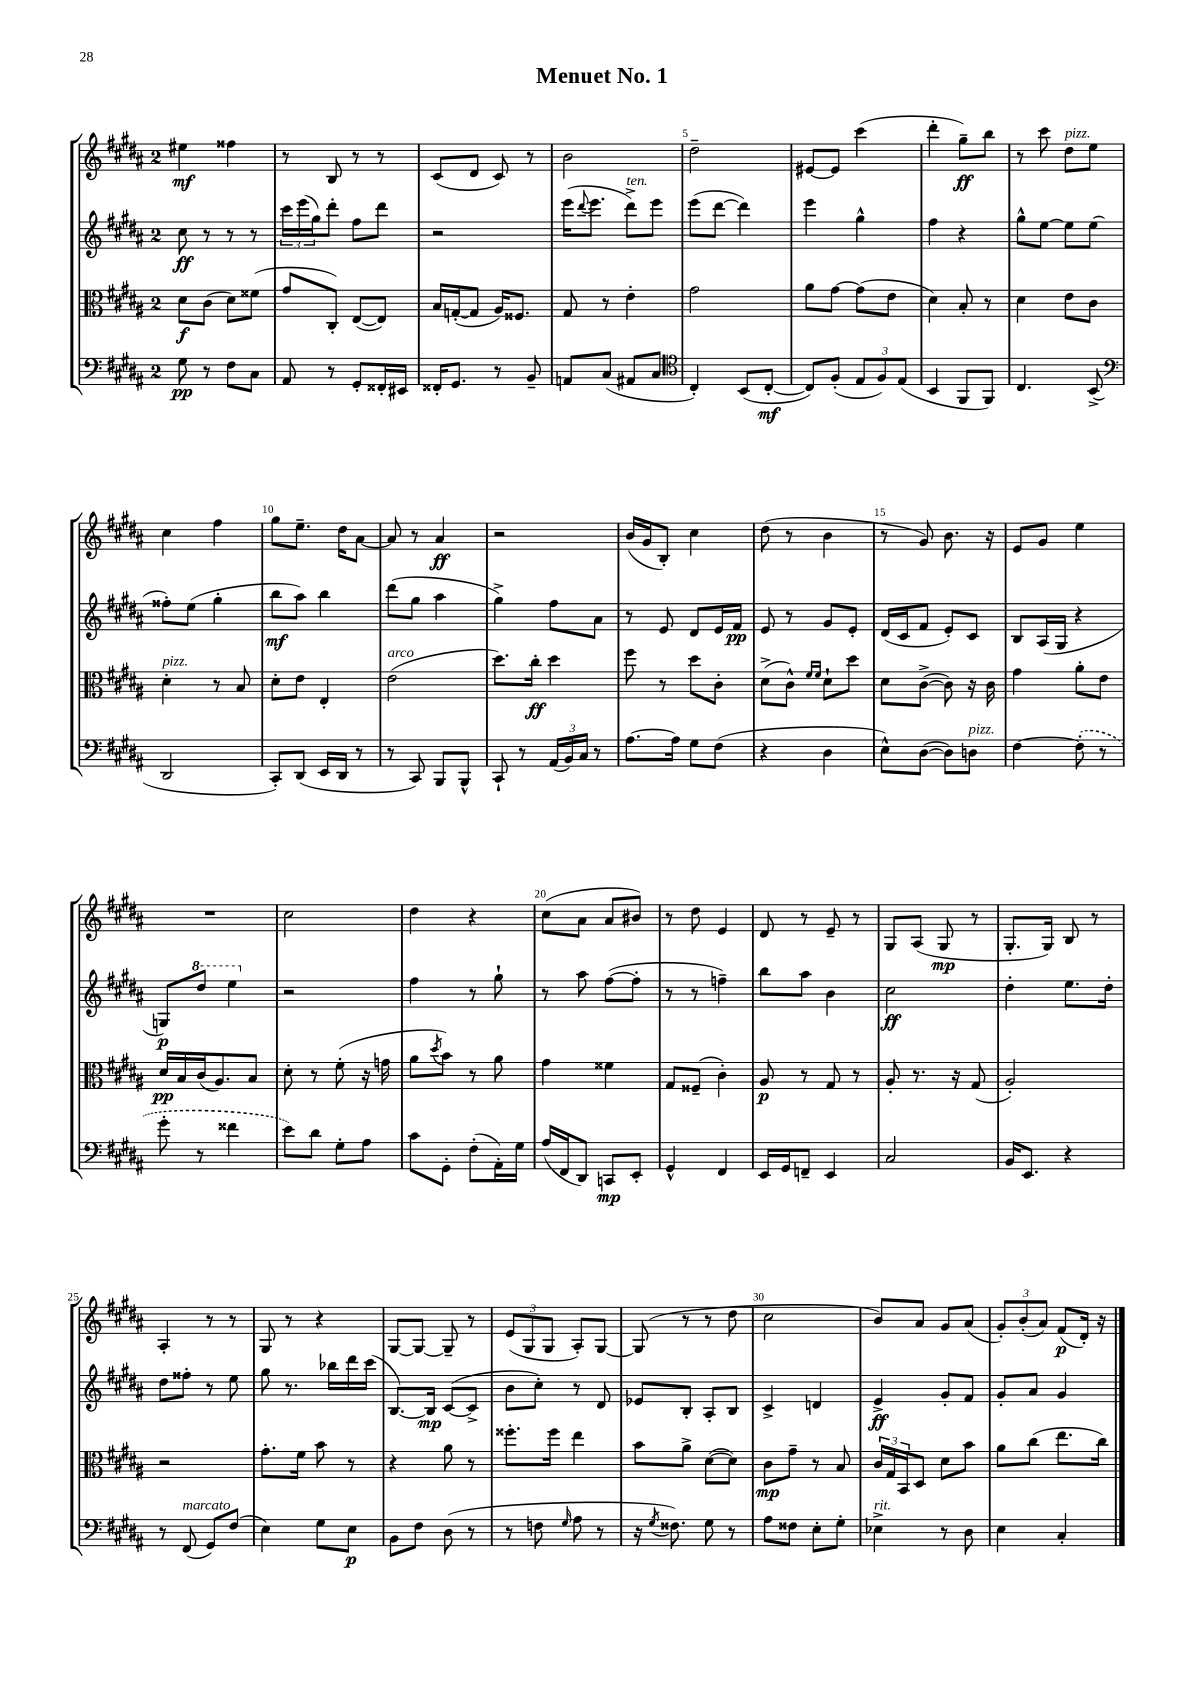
\header { title = "Menuet No. 1" }
<<
\new StaffGroup <<
\new Staff = "s0" {
    \clef treble \key b \major \once \override Staff.TimeSignature.style = #'single-digit \time 2/4
    eis''4\mf fisis''4 |
    r8 b8 r8 r8 |
    cis'8( dis'8 cis'8) r8 |
    b'2 |
    dis''2-- |
    eis'8~ eis'8 cis'''4( |
    dis'''4-. gis''8--\ff) b''8 |
    r8 cis'''8 dis''8^\markup { \italic "pizz." } e''8 |
    cis''4 fis''4 |
    gis''8 e''8.-- dis''16 ais'8~ |
    ais'8 r8 ais'4\ff |
    r2 |
    b'16( gis'16 b8-.) cis''4 |
    dis''8( r8 b'4 |
    r8 gis'8) b'8. r16 |
    e'8 gis'8 e''4 |
    R2 |
    cis''2 |
    dis''4 r4 |
    cis''8( ais'8 ais'8 bis'8) |
    r8 dis''8 e'4 |
    dis'8 r8 e'8-- r8 |
    gis8 ais8( gis8\mp r8 |
    gis8.-. gis16) b8 r8 |
    ais4-. r8 r8 |
    gis8 r8 r4 |
    gis8~ gis8~ gis8-- r8 |
    \tuplet 3/2 { e'8( gis8 gis8 } ais8-.) gis8~ |
    gis8( r8 r8 dis''8 |
    cis''2 |
    b'8) ais'8 gis'8 ais'8( |
    \tuplet 3/2 { gis'8-.) b'8-.( ais'8) } fis'8\p( dis'16-.) r16 \bar "|." |
}
\new Staff = "s1" {
    \clef treble \key b \major \once \override Staff.TimeSignature.style = #'single-digit \time 2/4
    cis''8\ff r8 r8 r8 |
    \tuplet 3/2 { cis'''16 e'''16( gis''16) } dis'''8-. fis''8 dis'''8 |
    r2 |
    e'''16( \appoggiatura { dis'''8 } e'''8. dis'''8->^\markup { \italic "ten." }) e'''8 |
    e'''8( dis'''8~ dis'''4) |
    e'''4 gis''4-^ |
    fis''4 r4 |
    gis''8-^ e''8~ e''8 e''8( |
    fisis''8-.) e''8( gis''4-. |
    b''8\mf ais''8) b''4 |
    dis'''8( gis''8 ais''4 |
    gis''4->) fis''8 ais'8 |
    r8 e'8 dis'8 e'16 fis'16\pp |
    e'8 r8 gis'8 e'8-. |
    dis'16( cis'16 fis'8 e'8-.) cis'8 |
    b8 ais16( gis16 r4 |
    g8\p) \ottava #1 dis'''8 e'''4 \ottava #0 |
    r2 |
    fis''4 r8 gis''8-! |
    r8 ais''8 fis''8~( fis''8-. |
    r8 r8 f''4--) |
    b''8 ais''8 b'4 |
    cis''2\ff |
    dis''4-. e''8. dis''16-. |
    dis''8 fisis''8-. r8 e''8 |
    gis''8 r8. bes''16 dis'''16 cis'''16( |
    b8.~) b16\mp cis'8~( cis'8-> |
    b'8 cis''8-.) r8 dis'8 |
    ees'8 b8-. ais8-. b8 |
    cis'4-> d'4 |
    e'4->\ff gis'8-. fis'8 |
    gis'8-. ais'8 gis'4 \bar "|." |
}
\new Staff = "s2" {
    \clef alto \key b \major \once \override Staff.TimeSignature.style = #'single-digit \time 2/4
    dis'8\f cis'8( dis'8) fisis'8( |
    gis'8 cis8-.) e8~( e8) |
    b16 g16~-.( g8 ais16) fisis8. |
    gis8 r8 e'4-. |
    gis'2 |
    ais'8 gis'8~ gis'8( e'8 |
    dis'4) b8-. r8 |
    dis'4 e'8 cis'8 |
    dis'4-.^\markup { \italic "pizz." } r8 b8 |
    dis'8-. e'8 e4-. |
    e'2^\markup { \italic "arco" }( |
    dis''8.) cis''16-.\ff dis''4 |
    fis''8 r8 dis''8 cis'8-. |
    dis'8->( cis'8-^) \grace { fis'16 fis'16 } dis'8-! dis''8 |
    dis'8 cis'8~->( cis'8) r16 cis'16 |
    gis'4 ais'8-. e'8 |
    dis'16\pp b16 cis'16( ais8.) b8 |
    dis'8-. r8 fis'8-.( r16 g'16 |
    ais'8 \acciaccatura { dis''8 } b'8) r8 ais'8 |
    gis'4 fisis'4 |
    gis8 fisis8--( cis'4-.) |
    ais8\p r8 gis8 r8 |
    ais8-. r8. r16 gis8( |
    ais2-.) |
    r2 |
    gis'8.-. fis'16 b'8 r8 |
    r4 ais'8 r8 |
    fisis''8.-. fisis''16 e''4 |
    b'8 ais'8-> dis'8~( dis'8) |
    cis'8\mp gis'8-- r8 b8 |
    \tuplet 3/2 { cis'16 gis16 b,16 } dis8 dis'8 b'8 |
    ais'8 cis''8( e''8. cis''16) \bar "|." |
}
\new Staff = "s3" {
    \clef bass \key b \major \once \override Staff.TimeSignature.style = #'single-digit \time 2/4
    gis8\pp r8 fis8 cis8 |
    ais,8 r8 gis,8-. fisis,16-. eis,16 |
    fisis,16-. gis,8. r8 b,8-- |
    a,8 cis8( ais,8 cis8 |
    \clef tenor cis4-.) b,8( cis8~-.\mf |
    cis8) fis8-.( \tuplet 3/2 { e8 fis8) e8( } |
    b,4 fis,8 fis,8) |
    cis4. b,8->( |
    \clef bass dis,2 |
    cis,8-.) dis,8( e,16 dis,16 r8 |
    r8 cis,8) b,,8 b,,8-^ |
    cis,8-! r8 \tuplet 3/2 { ais,16( b,16) cis16 } r8 |
    ais8.~ ais16 gis8 fis8( |
    r4 dis4 |
    e8-^) dis8~( dis8) d8^\markup { \italic "pizz." } |
    fis4~ \once \slurDashed fis8-.( r8 |
    gis'8-. r8 fisis'4 |
    e'8) dis'8 gis8-. ais8 |
    cis'8 gis,8-. fis8-.( ais,16-.) gis16 |
    ais16( fis,16 dis,8) c,8\mp e,8-. |
    gis,4-^ fis,4 |
    e,16 gis,16 f,8-- e,4 |
    cis2 |
    b,16 e,8. r4 |
    r8 fis,8^\markup { \italic "marcato" }( gis,8) fis8( |
    e4) gis8 e8\p |
    b,8 fis8 dis8( r8 |
    r8 f8 \grace { gis16 } ais8 r8 |
    r16 \acciaccatura { gis8 } fisis8.) gis8 r8 |
    ais8 fisis8 e8-. gis8-. |
    ees4->^\markup { \italic "rit." } r8 dis8 |
    e4 cis4-. \bar "|." |
}
>>
>>
\layout { \context { \Score \override BarNumber.break-visibility = ##(#f #t #t) barNumberVisibility = #(every-nth-bar-number-visible 5) } }
